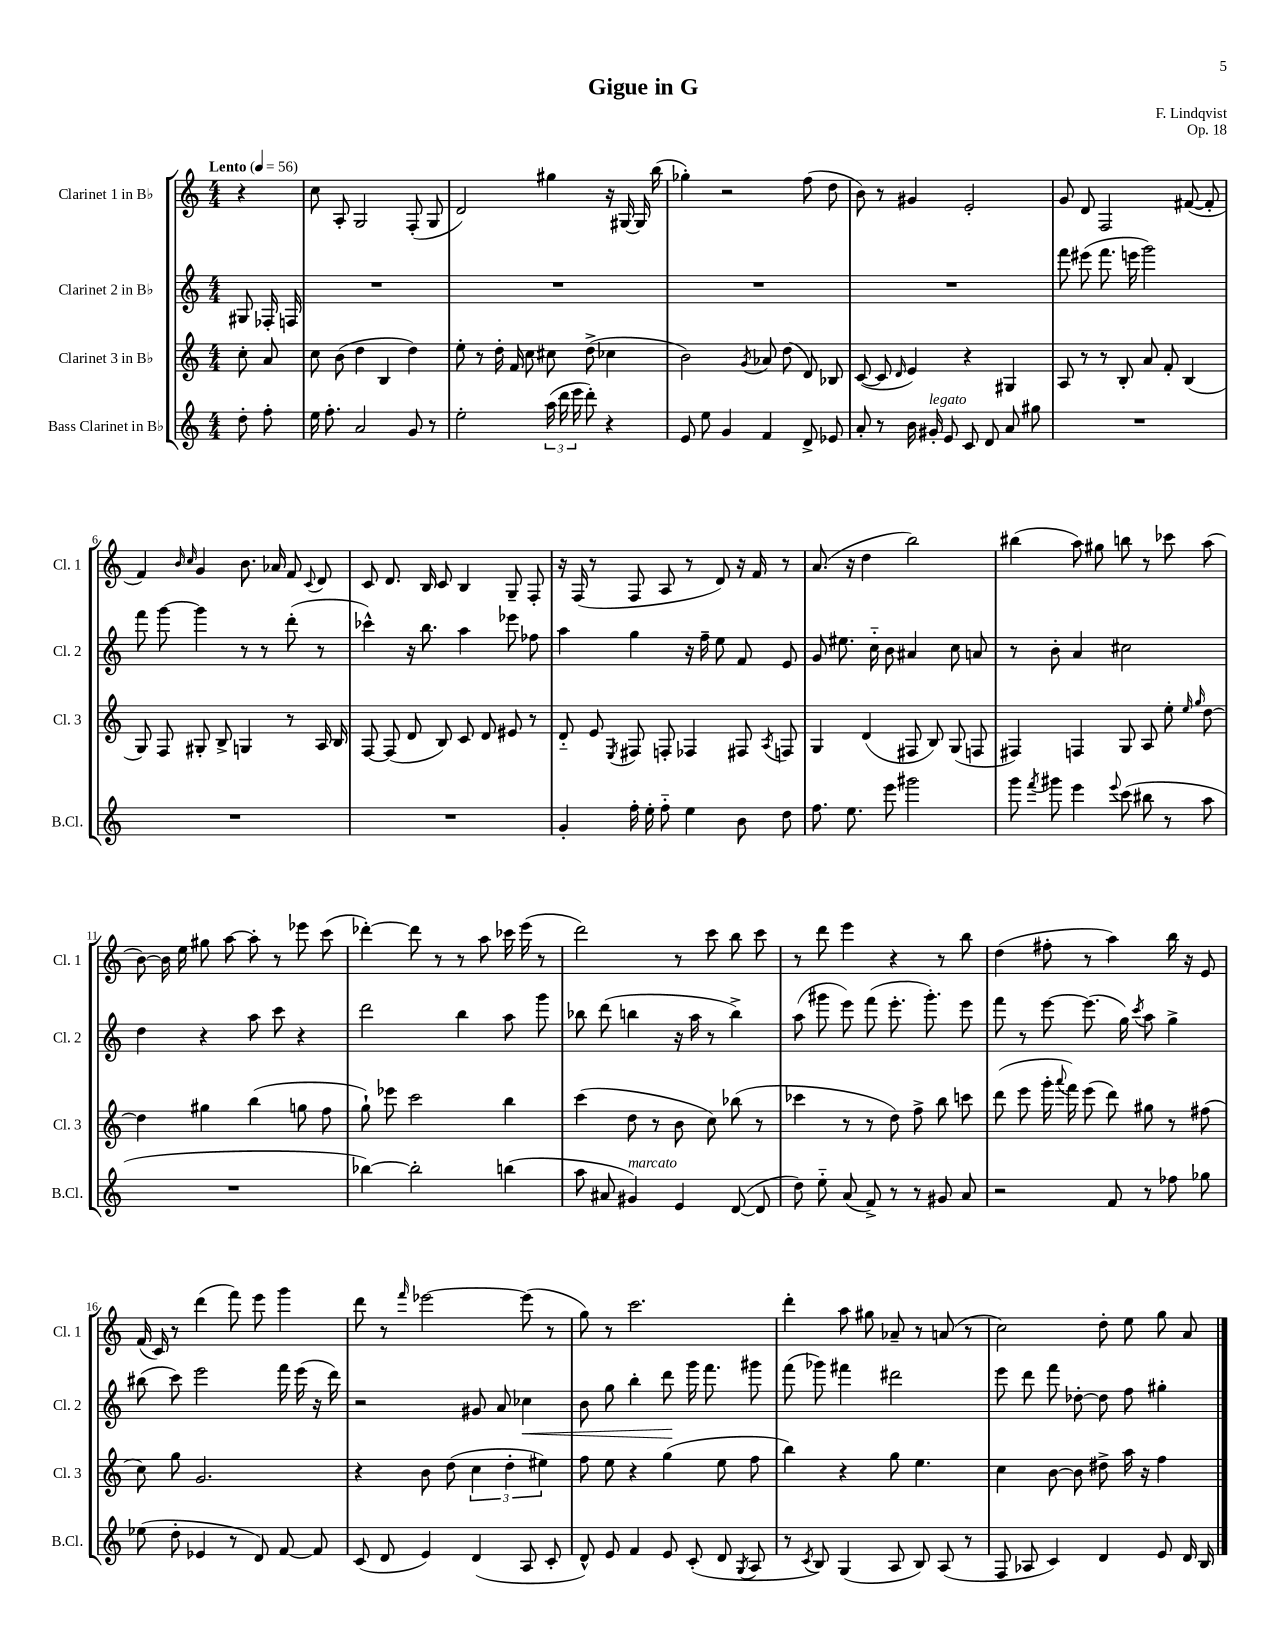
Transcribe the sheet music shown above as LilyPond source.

\header { title = "Gigue in G" composer = "F. Lindqvist" opus = "Op. 18" }
<<
\new StaffGroup <<
\new Staff = "s0" \with { instrumentName = "Clarinet 1 in Bb" shortInstrumentName = "Cl. 1" } {
    \clef treble \key c \major \numericTimeSignature \time 4/4 \partial 4 \tempo "Lento" 4 = 56
    \autoBeamOff r4 |
    c''8 a8-. g2 f8-.( g8 |
    d'2) gis''4 r16 gis16~ gis16 b''16( |
    ges''4-.) r2 f''8( d''8 |
    b'8) r8 gis'4 e'2-. |
    g'8 d'8 f2 fis'8~( fis'8-. |
    f'4) \grace { b'16 c''16 } g'4 b'8. aes'16 f'8 \appoggiatura { c'8 } d'8 |
    c'8 d'8. b16 c'8 b4 g8-- f8-. |
    r16 f16( r8 f8 a8 r8 d'8) r16 f'16 r8 |
    a'8.( r16 d''4 b''2) |
    bis''4( a''8) gis''8 b''8 r8 ces'''8 a''8( |
    b'8~) b'16 e''16 gis''8 a''8~ a''8-. r8 ees'''8 c'''8( |
    des'''4~-.) des'''8 r8 r8 a''8 ces'''16 e'''16( r8 |
    d'''2) r8 c'''8 b''8 c'''8 |
    r8 d'''8 e'''4 r4 r8 b''8 |
    d''4( fis''8-. r8 a''4) b''16 r16 e'8 |
    f'16( c'16) r8 d'''4( f'''8) e'''8 g'''4 |
    d'''8 r8 \grace { f'''16 } ees'''2~ ees'''8( r8 |
    g''8) r8 c'''2. |
    d'''4-. a''8 gis''8 aes'8-- r8 a'8( r8 |
    c''2) d''8-. e''8 g''8 a'8 \bar "|." |
}
\new Staff = "s1" \with { instrumentName = "Clarinet 2 in Bb" shortInstrumentName = "Cl. 2" } {
    \clef treble \key c \major \numericTimeSignature \time 4/4 \partial 4
    \autoBeamOff gis8 fes16-. f16 |
    R1 |
    R1 |
    R1 |
    R1 |
    f'''8 eis'''8( f'''8. e'''16 g'''2) |
    f'''8 g'''8~ g'''4 r8 r8 d'''8-.( r8 |
    ces'''4-^) r16 b''8. a''4 ees'''8 fes''8 |
    a''4 g''4 r16 f''16-- e''8 f'8 e'8 |
    g'8 eis''8. c''16-_ b'8 ais'4 c''8 a'8 |
    r8 b'8-. a'4 cis''2 |
    d''4 r4 a''8 c'''8 r4 |
    d'''2 b''4 a''8 g'''8 |
    bes''8 d'''8( b''4 r16 a''16 r8 b''4->) |
    a''8( gis'''8 e'''8) f'''8( e'''8.-. gis'''8.-.) e'''8 |
    f'''8 r8 e'''8~ e'''8.( g''16) \acciaccatura { c'''8 } a''8 g''4-> |
    bis''8( c'''8) e'''2 f'''16 e'''16( r16 d'''16) |
    r2 gis'8 a'8 ces''4\< |
    b'8 g''8 b''4-. d'''8\! g'''16 f'''8. gis'''8 |
    f'''8( ges'''8) fis'''4 dis'''2 |
    e'''8 d'''8 f'''8 des''8~-. des''8 f''8 gis''4-. \bar "|." |
}
\new Staff = "s2" \with { instrumentName = "Clarinet 3 in Bb" shortInstrumentName = "Cl. 3" } {
    \clef treble \key c \major \numericTimeSignature \time 4/4 \partial 4
    \autoBeamOff c''8-. a'8 |
    c''8 b'8( d''4 b4 d''4) |
    e''8-. r8 d''16-. f'16 c''8 cis''8 d''8->( ces''4 |
    b'2) \acciaccatura { g'8 } aes'8 d''8( d'8) bes8 |
    c'8~( c'8 \grace { d'16 } e'4) r4 gis4 |
    a8 r8 r8 b8-. a'8 f'8-. b4( |
    g8) f8 gis8-. b8-> g4 r8 a16 b16 |
    f8~ f8( d'8 b8) c'8 d'8 eis'8 r8 |
    d'8-_ e'8 \acciaccatura { e8 } fis8 f8-. fes4 fis8 \acciaccatura { a8 } f8 |
    g4 d'4( fis8 b8) g8( f8 |
    fis4) f4 g8 a8 e''8-. \grace { e''16 g''16 } d''8~ |
    d''4 gis''4 b''4( g''8 f''8 |
    g''8-!) ees'''8 c'''2 b''4 |
    c'''4( d''8 r8 b'8 c''8) bes''8( r8 |
    ces'''4 r8 r8 d''8) f''8-> b''8 c'''8 |
    d'''8( e'''8 g'''16-. \appoggiatura { a'''8 } f'''16) e'''8( d'''8) gis''8 r8 fis''8( |
    c''8) g''8 g'2. |
    r4 b'8 d''8( \tuplet 3/2 { c''4 d''4-. eis''4) } |
    f''8 e''8 r4 g''4( e''8 f''8 |
    b''4) r4 g''8 e''4. |
    c''4 b'8~ b'8 dis''8-> a''16 r16 f''4 \bar "|." |
}
\new Staff = "s3" \with { instrumentName = "Bass Clarinet in Bb" shortInstrumentName = "B.Cl." } {
    \clef treble \key c \major \numericTimeSignature \time 4/4 \partial 4
    \autoBeamOff d''8-. f''8-. |
    e''16 f''8.-. a'2 g'8 r8 |
    e''2-. \tuplet 3/2 { a''16( d'''16 e'''16 } d'''8-.) r4 |
    e'8 e''8 g'4 f'4 d'8-> ees'8 |
    a'8-. r8 b'16 gis'16-.^\markup { \italic "legato" } e'8 c'8 d'8 a'8 gis''8 |
    R1 |
    R1 |
    R1 |
    g'4-. f''16-. e''16-. f''8-_ e''4 b'8 d''8 |
    f''8. e''8. e'''8 gis'''2 |
    g'''8 \acciaccatura { f'''8 } gis'''8 e'''4 \appoggiatura { e'''8 } c'''8( bis''8 r8 a''8 |
    R1 |
    bes''4~) bes''2-. b''4( |
    a''8 ais'8 gis'4^\markup { \italic "marcato" }) e'4 d'8~( d'8 |
    d''8) e''8-_ a'8( f'8->) r8 r8 gis'8 a'8 |
    r2 f'8 r8 fes''8 ges''8 |
    ees''8( d''8-. ees'4 r8 d'8) f'8~ f'8 |
    c'8( d'8 e'4) d'4( a8 c'8-. |
    d'8-^) e'8 f'4 e'8 c'8-.( d'8 \acciaccatura { g8 } a8 |
    r8 \acciaccatura { c'8 } b8) g4( a8 b8) a8( r8 |
    f8 aes8 c'4) d'4 e'8 d'16 b16 \bar "|." |
}
>>
>>
